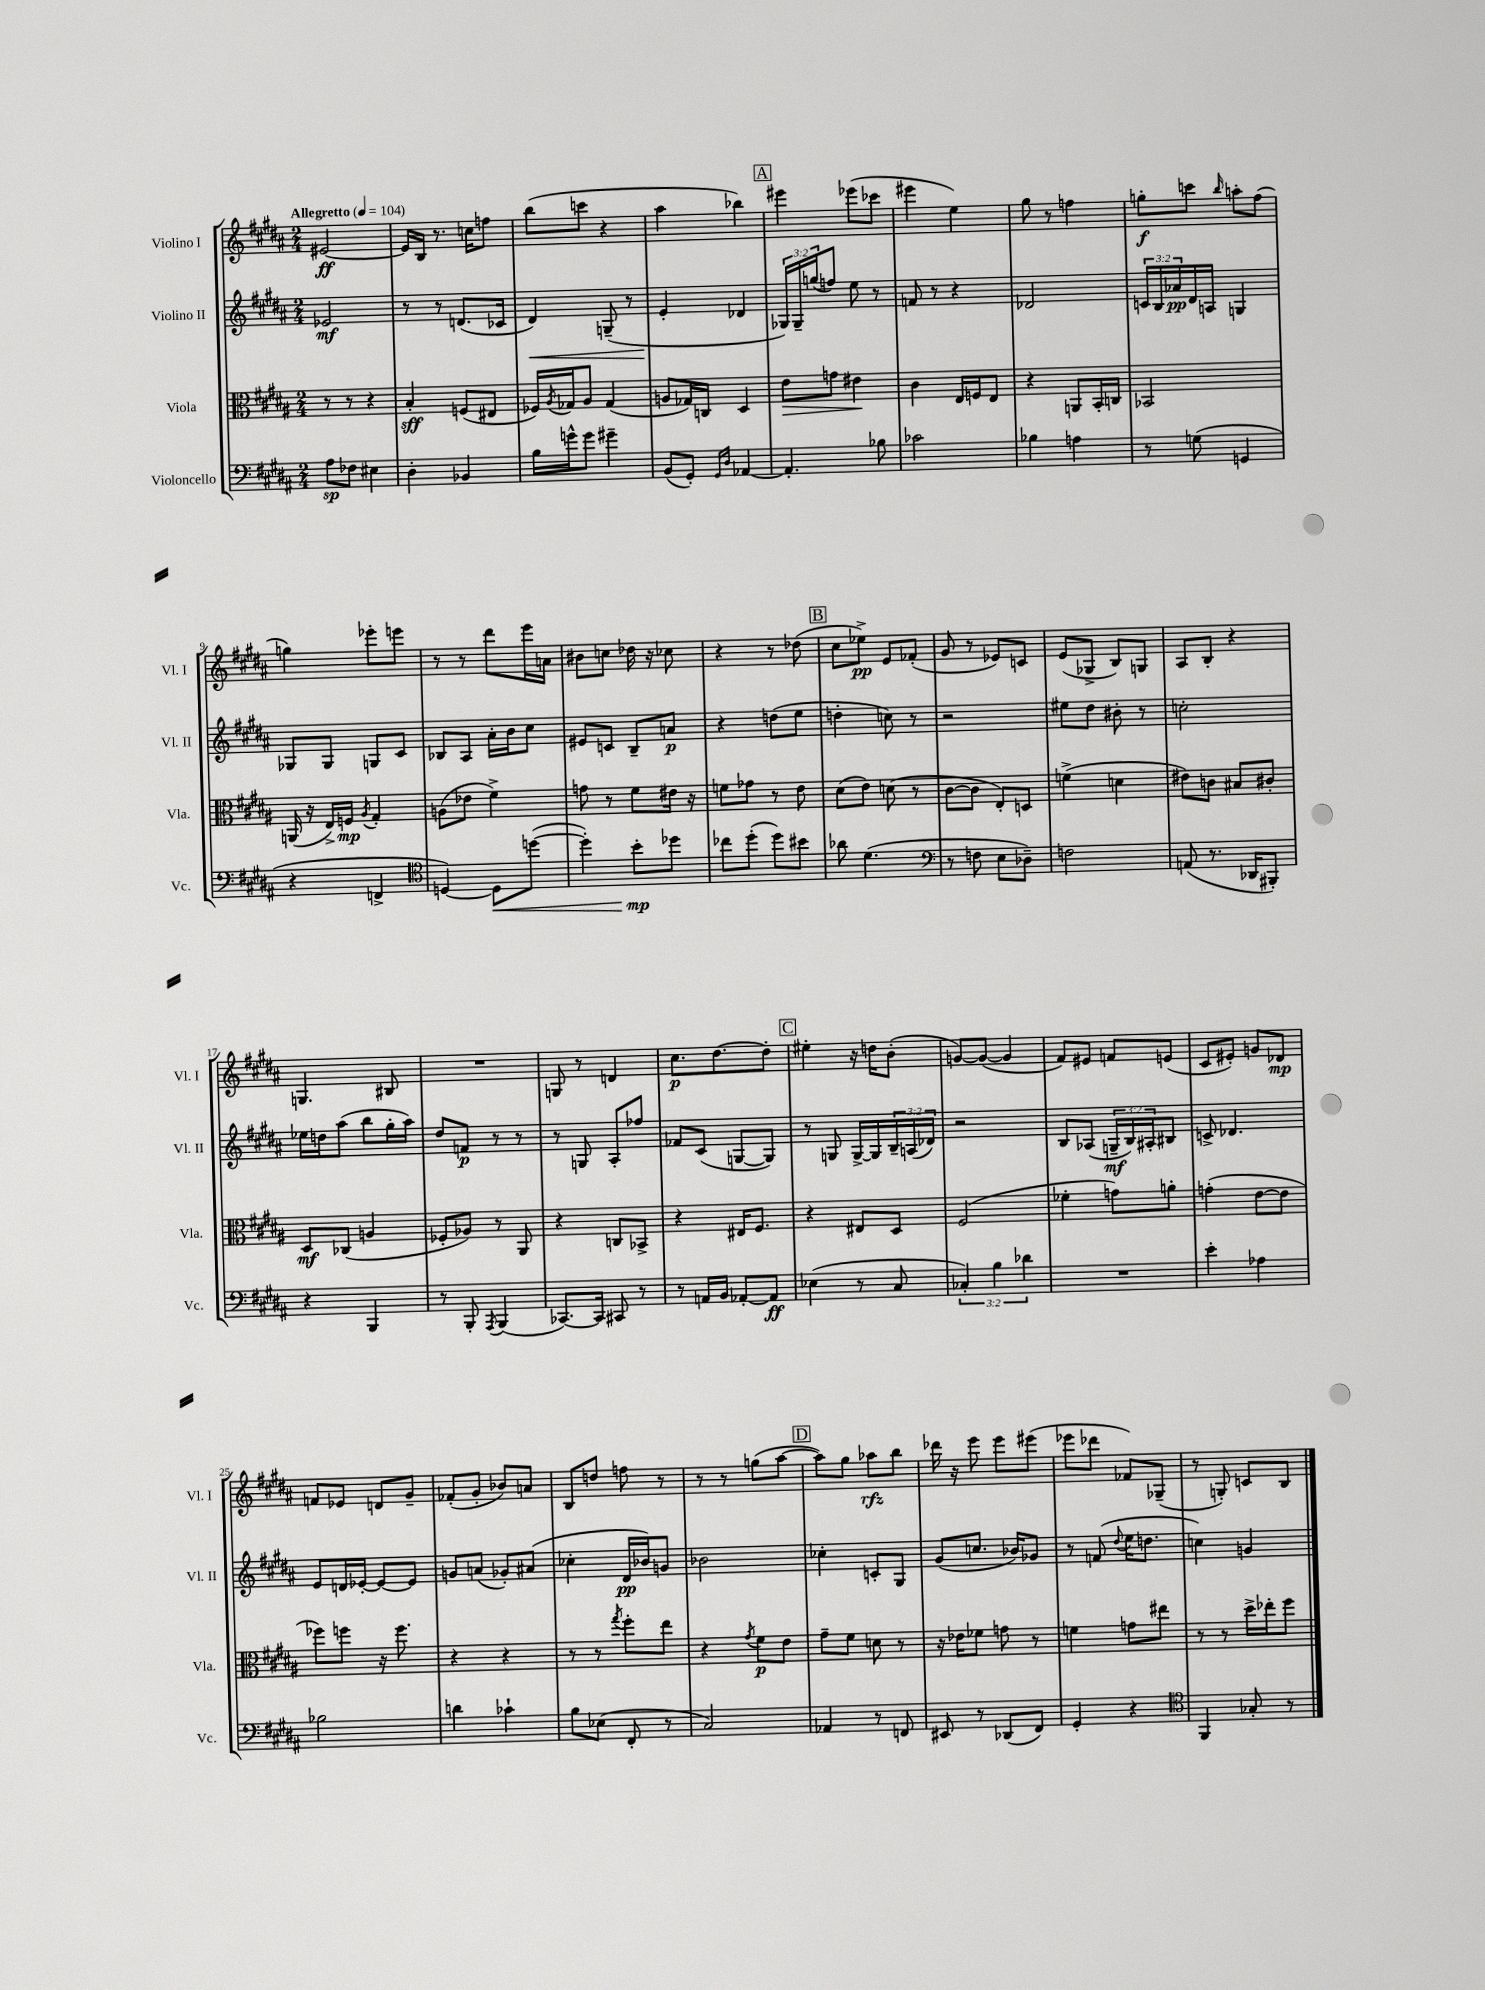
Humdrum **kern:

**kern	**kern	**kern	**kern
*staff4	*staff3	*staff2	*staff1
*clefF4	*clefC3	*clefG2	*clefG2
*k[f#c#g#d#a#]	*k[f#c#g#d#a#]	*k[f#c#g#d#a#]	*k[f#c#g#d#a#]
*M2/4	*M2/4	*M2/4	*M2/4
*MM104	*MM104	*MM104	*MM104
8A#	8r	2e-	[2e#
8F-	8r	.	.
4E#	4r	.	.
=	=	=	=
4D#'	4B'	8r	16e#]
.	.	.	16B
.	.	8r	8.r
4BB-	(8F	(8.d	.
.	.	.	16cc
.	8E#	.	8ff
.	.	16c-	.
=	=	=	=
16B	16F-)	4d#)	(8bb
.	8qA#	.	.
16g^^	16G-	.	.
8g	8A#	.	8ccc
4g#~	(4G-	(8G~	4r
.	.	8r	.
=	=	=	=
(8BB	8A	4e'	4aa#
8GG#')	16G-)	.	.
.	16C	.	.
16qqGG#	.	.	.
16qqD#	.	.	.
[4AA-	4D#	4d-	4bb-)
=	=	=	=
4.AA-']	8e	24G-)	4eee#
.	.	24G-~	.
.	.	(24gg	.
.	8g	8ff)	.
.	4e#	8ee	(8eee-
8B-	.	8r	8ccc-
=	=	=	=
2c-	4c#	8f	4eee#
.	.	8r	.
.	16E	4r	4ee)
.	16F	.	.
.	8E	.	.
=	=	=	=
4B-	4r	2d-	8gg#
.	.	.	8r
4A	8AA	.	4ff
.	16BB'	.	.
.	16C	.	.
=	=	=	=
8r	2BB-	24c	8gg'
.	.	24B	.
.	.	24a-	.
(8G	.	16d#	8ccc
.	.	16A	.
.	.	.	16qqbb
4GG	.	4G	8aa'
.	.	.	(8ff#
=	=	=	=
4r	(16AA	8G-	4gg)
.	16r	.	.
.	16E^)	8G-	.
.	16F	.	.
.	8qA#	.	.
4FF^	4G#'	8G	8eee-'
.	.	8c#	8eee
=	=	=	=
*clefC4	*	*	*
[4D)	(8A	8B-	8r
.	8e-	8A#	8r
8D]	4f#^)	16a#'	8ddd#
.	.	16b	.
([8dd	.	8cc#	16eee
.	.	.	16a
=	=	=	=
4dd'])	8g	8e#	8b#
.	8r	8c	8cc
8b'	8f#	8B~	16dd-
.	.	.	16r
8dd-	16e#	8a	8cc-
.	16r	.	.
=	=	=	=
8cc-	8f	4r	4r
(8dd#'	8g-	.	.
8dd#)	8r	(8dd	8r
8b#	8e	8ee	(8dd-
=	=	=	=
8a-	(8d#	4dd'	8cc#
(4.d#	8e)	.	8ee-^)
.	(8d	8cc)	8e
.	8r	8r	(8f-'
=	=	=	=
*clefF4	*	*	*
8r	[8c#	2r	8g#
8F	8c#]	.	8r
8E	8E')	.	8e-)
8D-~)	8D	.	8c
=	=	=	=
2F	(4f^	8ee#	(8e
.	.	8dd#	8G-^
.	4d	8b#'	8B)
.	.	8r	8G
=	=	=	=
(8AA	8e#)	2cc'	8A#
8.r	8c	.	8B'
.	8B#	.	4r
16DD-	.	.	.
8BBB#')	8c#'	.	.
=	=	=	=
4r	8D#	16ee-	4.G
.	.	16dd	.
.	(8C-	(8aa#	.
4BBB	4A	8bb	.
.	.	16gg#'	8B#
.	.	16aa#)	.
=	=	=	=
8r	8F-'	8dd#	2r
8BBB'	8A-)	8f	.
8qAAA#	.	.	.
(4BBB	8r	8r	.
.	8AA#	8r	.
=	=	=	=
[8.CC-)	4r	8r	8G
.	.	8G	8r
16CC-]	.	.	.
8CC#	8C	8A#'	4d
8r	8BB-^	8ff-	.
=	=	=	=
8r	4r	8f-	8.cc#
16AA	.	(8c#	.
16BB	.	.	[8.dd#
[8AA-'	16E#	[8G	.
.	8.F#	.	.
8AA-]	.	8G])	8dd#']
=	=	=	=
(4E-	4r	8r	4ee#'
.	.	8G	.
8r	8E#	[16G^	16r
.	.	16G]	16dd
8C#	8D#	24B~	(8b'
.	.	(24A	.
.	.	24d-)	.
=	=	=	=
6C-')	(2F#	2r	[8g)
.	.	.	(8g_
6B	.	.	.
.	.	.	4g]
6d-	.	.	.
=	=	=	=
2r	4f-'	8B	8f#)
.	.	(8A-	8e#
.	8g)	24G~	8f
.	.	24B)	.
.	.	24A#'	.
.	8a'	8B#	(8e
=	=	=	=
4e'	(4g'	8c^	8c#
.	.	4.d-	8e#')
4A-	[8e	.	8g
.	8e]	.	8d-
=	=	=	=
2B-	8ff-)	8e	8f
.	8ff	16d	8e-
.	.	[16e-'	.
.	16r	8e-_	8d
.	8.ff	.	.
.	.	8e-]	8g#~
=	=	=	=
4d	4r	8g	(8f-'
.	.	(8a	8g#'
4c-`	4r	8g-')	8b-)
.	.	(8a#	8a
=	=	=	=
8B	8r	4cc-'	8B
(8E-	8r	.	8dd
.	8qgg#	.	.
8FF#'	8ff#'	16d#	8ff
.	.	16b-)	.
8r	8ee	8g	8r
=	=	=	=
2C#)	4r	2b-	8r
.	.	.	8r
.	8qg#	.	.
.	8f#	.	(8gg
.	8e	.	[8aa#
=	=	=	=
4AA-	8g#~	4cc-'	8aa#])
.	8f#	.	8gg#
8r	8d	8c'	8aa-
8FF	8r	8G#	8bb
=	=	=	=
8EE#	16r	(8g#	16ddd-
.	16e-	.	16r
8r	8f-	8.cc	8eee
(8DD-	8g	.	8eee
.	.	16b-)	.
8FF#)	8r	8g-	(8eee#
=	=	=	=
4GG#'	4f	8r	8eee-
.	.	(8f	8ddd-
.	.	8qqdd#	.
4r	8g	16ee	8f-)
.	.	8.dd	.
.	8ee#	.	(8G-~
=	=	=	=
*clefC4	*	*	*
4FF#	8r	4cc)	8r
.	8r	.	8G')
8G-'	16dd#^	4g	8c
.	16ee-'	.	.
8r	8ff#	.	8B
==	==	==	==
*-	*-	*-	*-
